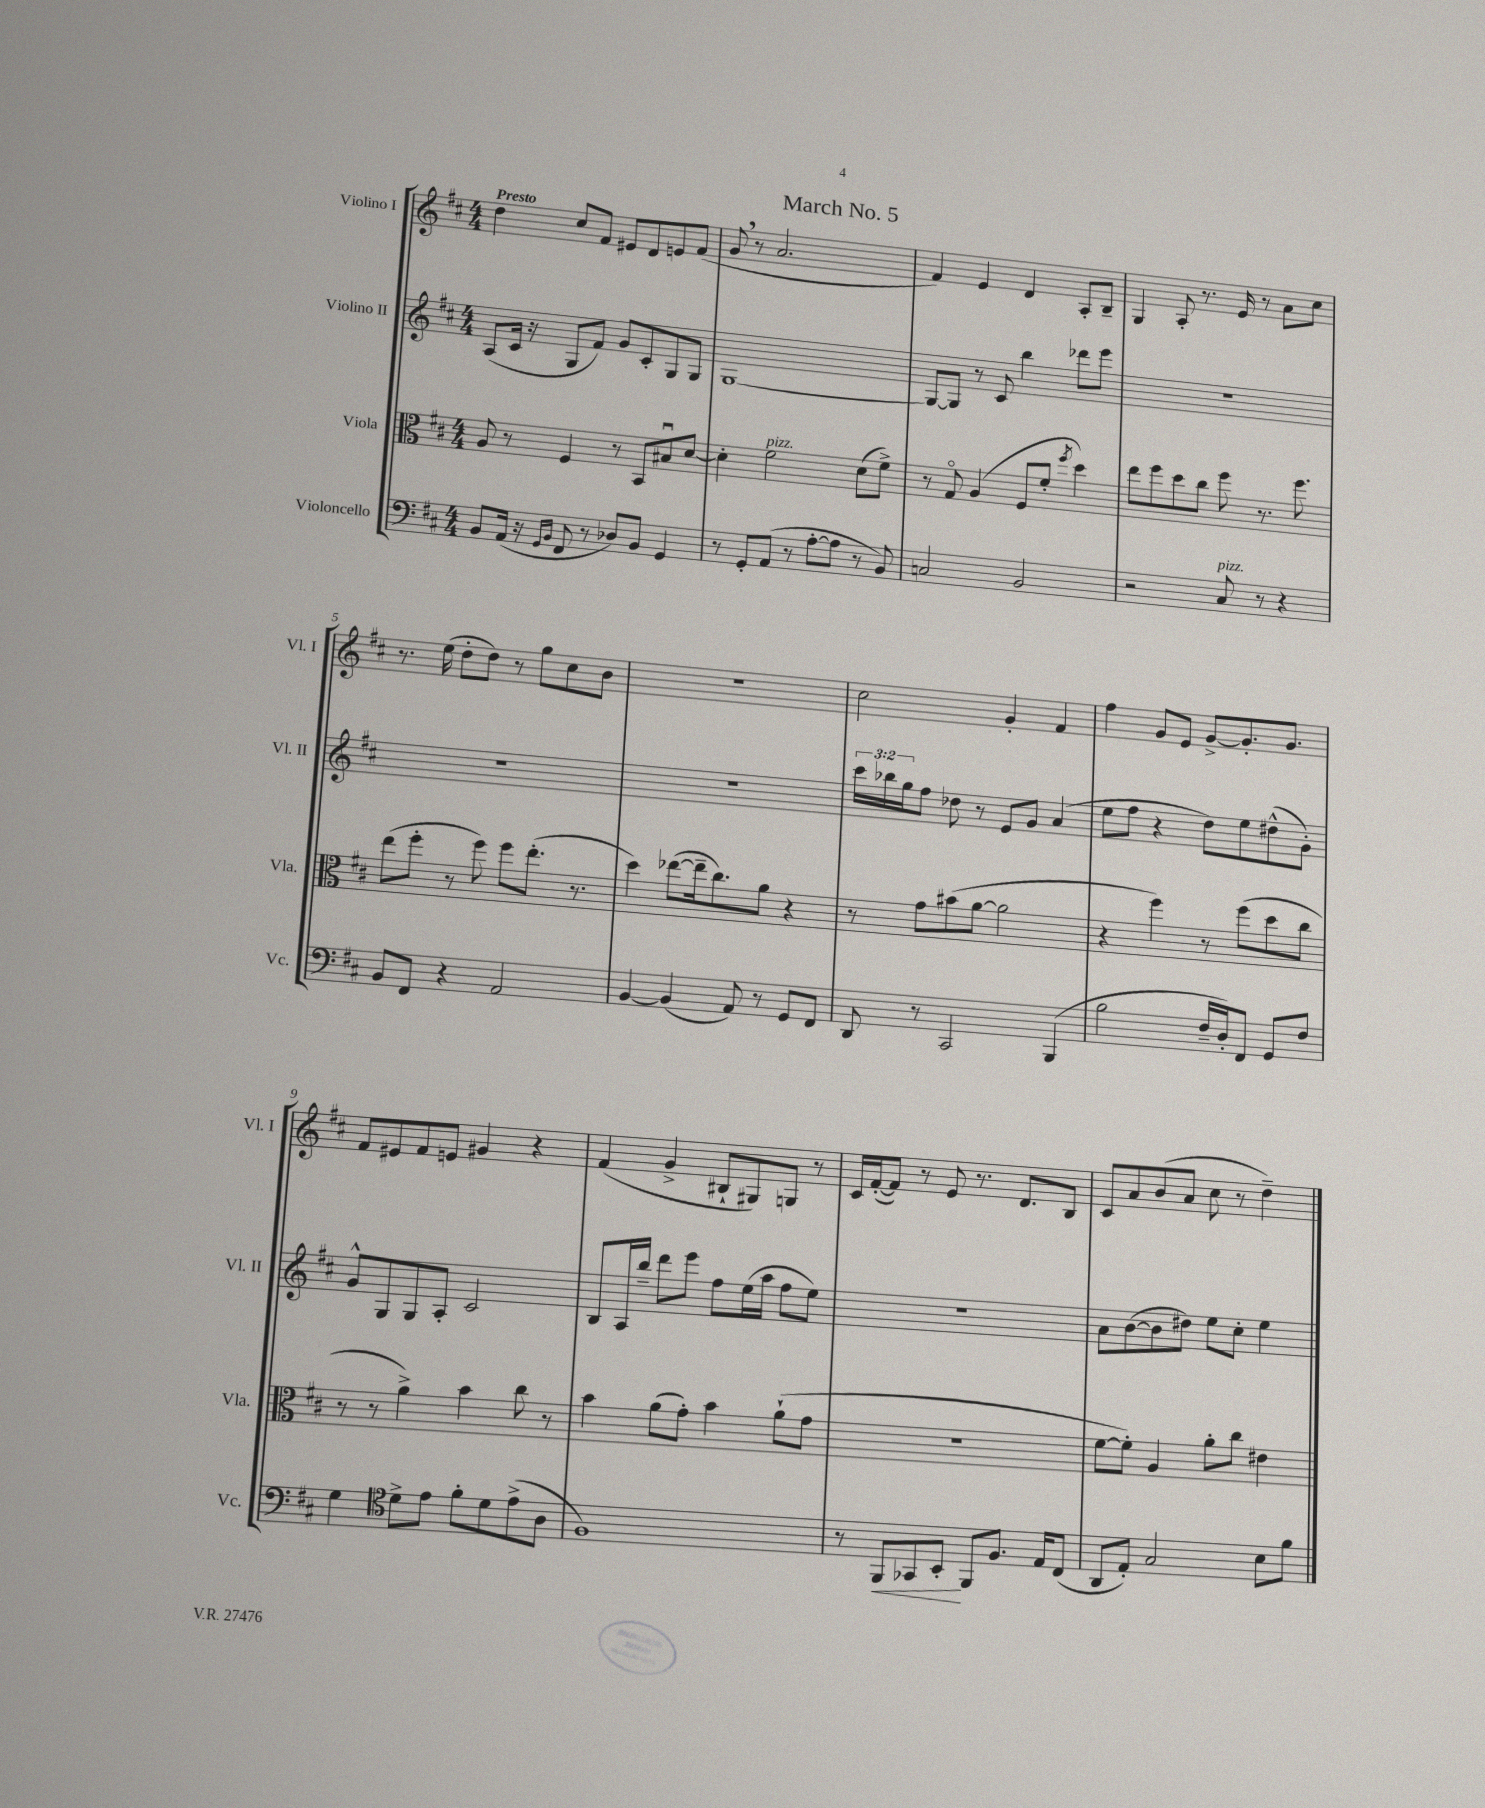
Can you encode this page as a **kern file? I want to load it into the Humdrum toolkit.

**kern	**kern	**kern	**kern
*staff4	*staff3	*staff2	*staff1
*clefF4	*clefC3	*clefG2	*clefG2
*k[f#c#]	*k[f#c#]	*k[f#c#]	*k[f#c#]
*M4/4	*M4/4	*M4/4	*M4/4
8BB	8A	(8A	4dd
(16AA	8r	16c#	.
16r	.	16r	.
16qqGG	.	.	.
16qqBB	.	.	.
8FF#	4F#	8G	8cc#
8r	.	8f#)	8f#
8D-)	8r	8g	8e#
8BB	8BB	8c#'	8d
4GG	8B#u	8G	8e
.	[8d	8G	(8f#
=	=	=	=
8r	4d']	[1G	8g
8GG'	.	.	8r
(8AA	2f#	.	2.a
8r	.	.	.
[8A'	.	.	.
8A]	.	.	.
8r	(8d	.	.
8BB)	8f#^)	.	.
=	=	=	=
2C	8r	8G_	4f#)
.	8Go	8G]	.
.	(4A	8r	4e
.	.	8c#	.
2BB	8F#	4bb	4d
.	8f#'	.	.
.	8qff#	.	.
.	4dd)	8ddd-	8A'
.	.	8eee	8B~
=	=	=	=
2r	8ee	1r	4G
.	8ff#	.	.
.	8dd	.	8A'
.	8cc#	.	8.r
8C#	8ff#	.	.
.	.	.	16e
8r	8.r	.	8r
4r	.	.	8a
.	8.ff#	.	.
.	.	.	8cc#
=	=	=	=
8BB	(8ee	1r	8.r
8FF#	8ff#'	.	.
.	.	.	(16ee
4r	8r	.	8dd'
.	8ff#)	.	8dd)
2AA	8ff#	.	8r
.	(8.ee'	.	8gg
.	.	.	8cc#
.	8.r	.	.
.	.	.	8b
=	=	=	=
[4BB	4dd)	1r	1r
(4BB]	([8ee-	.	.
.	16ee-~]	.	.
.	8.cc#)	.	.
8AA)	.	.	.
8r	8a	.	.
8GG	4r	.	.
8FF#	.	.	.
=	=	=	=
8DD	8r	24ccc#	2cc#
.	.	24bb-	.
.	.	24gg	.
8r	8g	8ff#	.
2CC#	(8b#	8dd-	.
.	[8a	8r	.
.	2a]	8e	4g'
.	.	8g	.
(4BBB	.	(4a	4f#
=	=	=	=
2B	4r	8ee	4ff#
.	.	8ff#	.
.	4ff#)	4r	8g
.	.	.	8e
16F#~	8r	8dd)	[8g^
16D')	.	.	.
8FF#	(8ff#	8ee	8.g']
8GG	8dd	(8dd#^^	.
.	.	.	8.g
8F#	8cc#	8g')	.
=	=	=	=
4G	8r	8g^^	8f#
.	8r	8G	8e#
*clefC4	*	*	*
8d^	4a^)	8G	8f#
8e	.	8A'	8e
8f#'	4b	2c#	4g#
8d	.	.	.
(8e^	8cc#	.	4r
8A	8r	.	.
=	=	=	=
1F#)	4b	8B	(4f#
.	.	16A	.
.	.	16bb~	.
.	(8a	8ddd	4g^
.	8g')	8eee	.
.	4b	8ff#	8B#`
.	.	(16ee	8G#)
.	.	16aa	.
.	(8a`	8ff#	8G
.	8g	8ee)	8r
=	=	=	=
8r	1r	1r	16c#
.	.	.	([16f#'
8FF#	.	.	8f#])
8GG-	.	.	8r
8BB'	.	.	8e
8FF#	.	.	8.r
8.F#	.	.	.
.	.	.	8.d
16E	.	.	.
(8C#	.	.	8B
=	=	=	=
8AA	[8f#	8a	8c#
8E')	8f#'])	([8b	8a
2G	4A	8b]	(8b
.	.	8dd#)	8a
.	8a'	8ee	8cc#
.	8cc#	8cc#'	8r
8B	4e#	4ee	4dd~)
8f#	.	.	.
==	==	==	==
*-	*-	*-	*-
